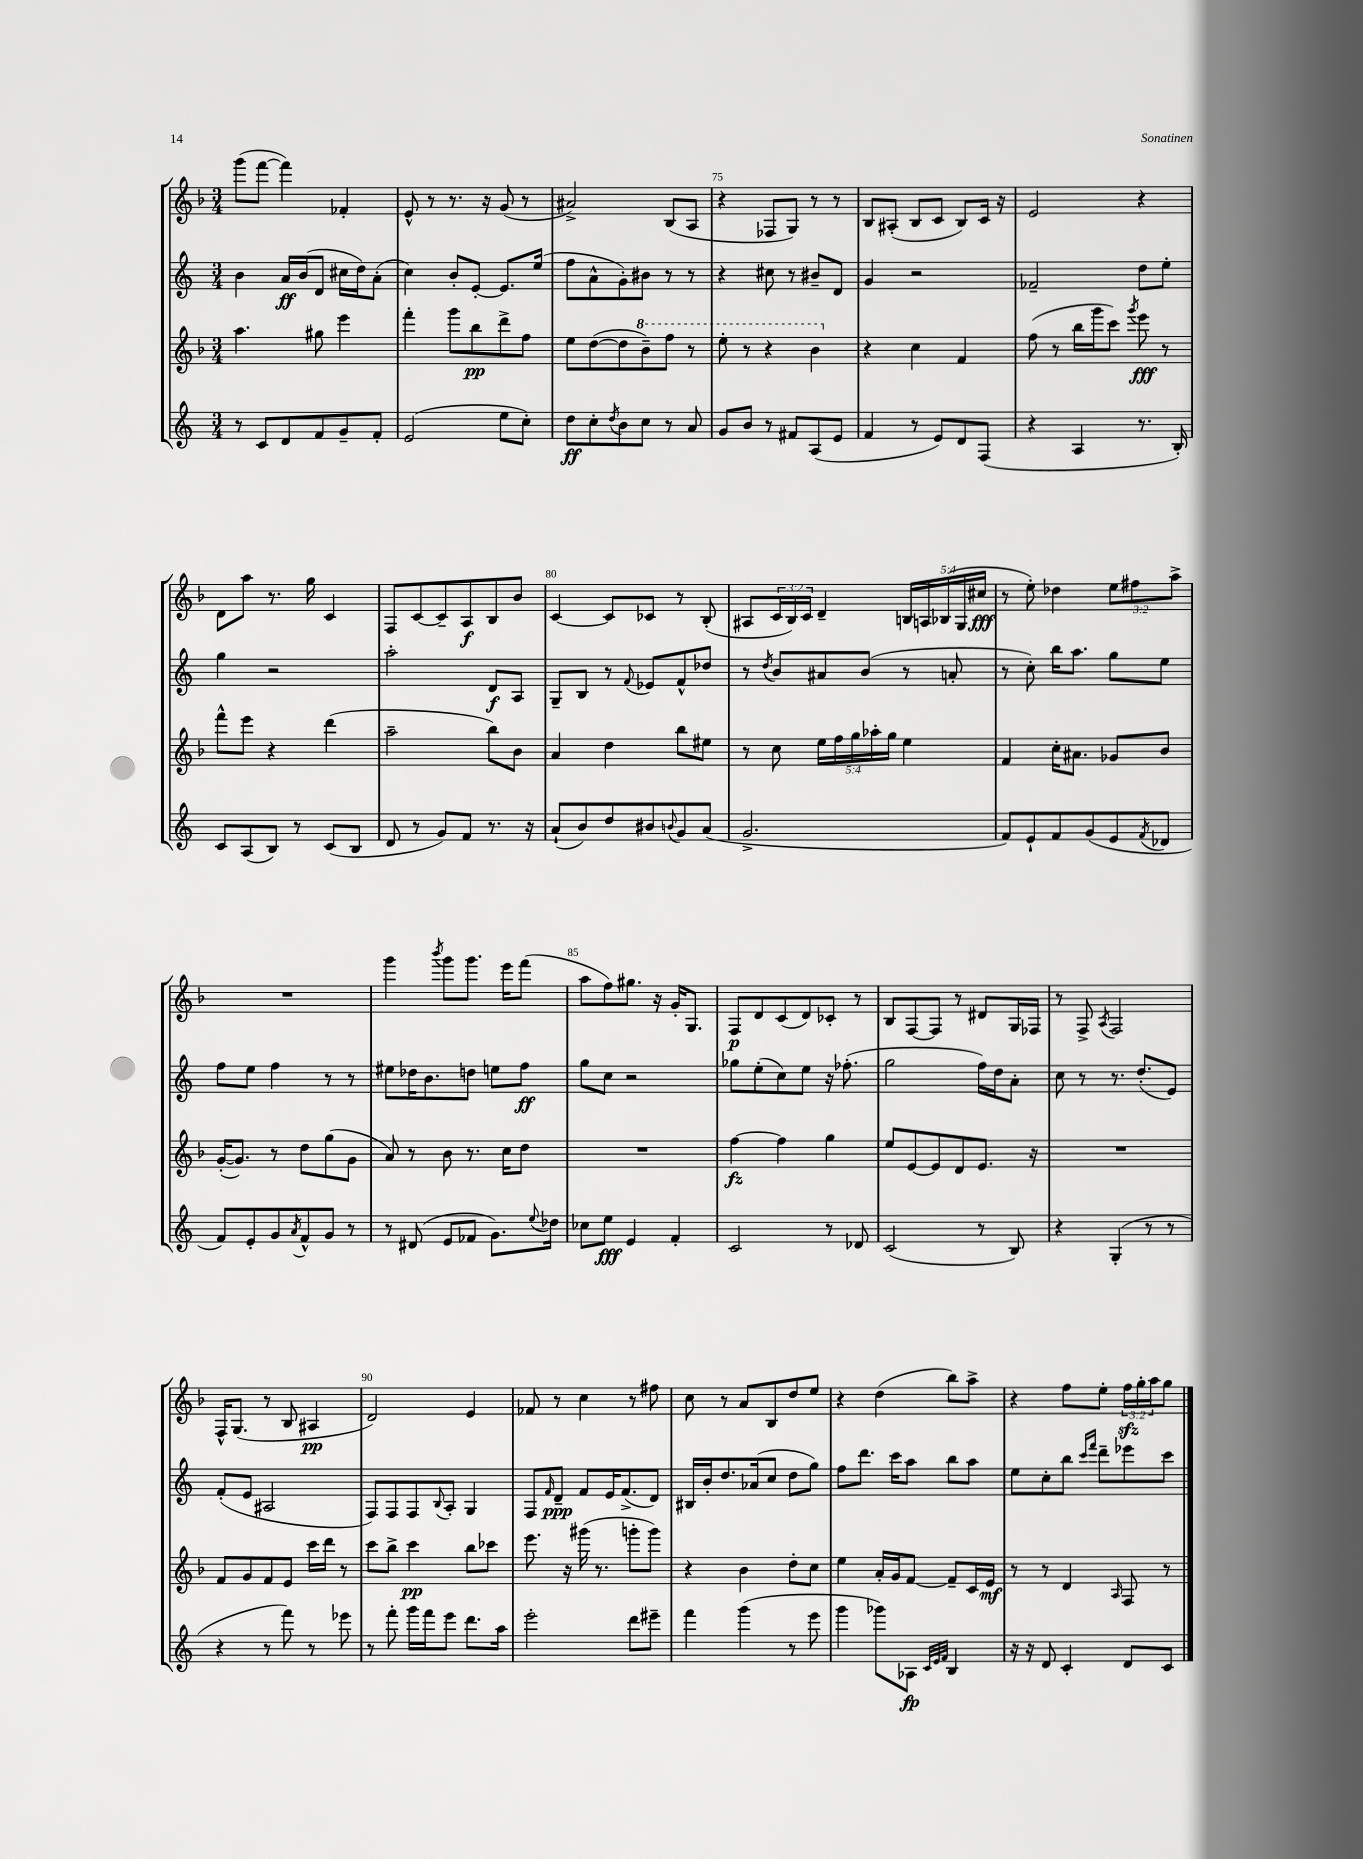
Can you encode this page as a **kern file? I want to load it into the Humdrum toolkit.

**kern	**kern	**kern	**kern
*staff4	*staff3	*staff2	*staff1
*clefG2	*clefG2	*clefG2	*clefG2
*k[]	*k[b-]	*k[]	*k[b-]
*M3/4	*M3/4	*M3/4	*M3/4
8r	4.aa\	4b\	(8ggg\L
8c/L	.	.	[8fff\J
8d/	.	16a/LL	4fff\])
.	.	(16b/J	.
8f/	8gg#\	8d/J	.
8g~/	4eee\	16cc#\LL	4f-'/
.	.	16dd\J)	.
8f'/J	.	(8a'\J	.
=	=	=	=
(2e/	4fff'\	4cc\)	8e^^/
.	.	.	8r
.	8ggg\L	8b'/L	8.r
.	8bb-\	[8e'/J	.
.	.	.	16r
8ee\L	8ddd^\	8.e/]L	(8g/
8cc'\J)	8ff\J	.	8r
.	.	(16ee/Jk	.
=	=	=	=
8dd\L	8ee\L	8ff\L	2a#^/)
8cc'\	([8dd\	8a^^\	.
8qdd/	.	.	.
8b\	8dd\]	8g'\)	.
8cc\J	8bb-~\)	8b#\J	.
8r	8fff\J	8r	(8B-/L
8a/	8r	8r	8A/J
=	=	=	=
8g/L	8eee'\	4r	4r
8b/J	8r	.	.
8r	4r	8cc#\	8F-/L
8f#/L	.	8r	8G/J)
(8A/	4bb-\	8b#~/L	8r
8e/J	.	8d/J	8r
=	=	=	=
4f/	4r	4g/	8B-/L
.	.	.	(8A#'/J
8r	4cc\	2r	8B-/L
8e/L)	.	.	8c/J
8d/	4f/	.	8B-/L)
(8F/J	.	.	16c/Jk
.	.	.	16r
=	=	=	=
4r	(8ff\	2f-~/	2e/
.	8r	.	.
4A/	16bb-\LL	.	.
.	16ggg\J	.	.
.	8ccc\J)	.	.
.	8qggg/	.	.
8.r	8eee\	8dd\L	4r
.	8r	8ee'\J	.
16B'/)	.	.	.
=	=	=	=
8c/L	8fff^^\L	4gg\	8d\L
(8A/	8eee\J	.	8aa\J
8B/J)	4r	2r	8.r
8r	.	.	.
.	.	.	16gg\
(8c/L	(4ddd\	.	4c/
8B/J	.	.	.
=	=	=	=
8d/	2aa~\	2aa'\	8F/L
8r	.	.	[8c/
8g/L)	.	.	8c~/]
8f/J	.	.	8A/
8.r	8bb-\L)	8d/L	8B-/
.	8b-\J	8A/J	8b-/J
16r	.	.	.
=	=	=	=
(8a`/L	4a/	8G~/L	[4c/
8b/)	.	8B/J	.
8dd/	4dd\	8r	8c/]L
.	.	8qqf/	.
8b#/	.	8e-/L	8c-/J
8qqb/	.	.	.
8g/	8bb-\L	8f^^/	8r
(8a/J	8ee#\J	8dd-/J	(8B-'/
=	=	=	=
2.g^/	8r	8r	8A#/L
.	.	8qdd/	.
.	8cc\	8b/L	24c/L
.	.	.	24B-/)
.	.	.	24c/JJ
.	20ee\LL	8a#/	4d~/
.	20ff\	.	.
.	20gg\	.	.
.	.	(8b/J	.
.	20aa-'\	.	.
.	20gg\JJ	.	.
.	4ee\	8r	20B/LL
.	.	.	20A/
.	.	.	(20B-/
.	.	8a'/	.
.	.	.	20G/
.	.	.	20cc#/JJ
=	=	=	=
8f/L)	4f/	8r	8r
8e`/	.	8cc'\)	8ee'\)
8f/	16cc'\LK	16bb\LK	4dd-\
.	8.a#\J	8.aa\J	.
(8g/	.	.	.
8e/	8g-/L	8gg\L	12ee\L
.	.	.	12ff#\
8qf/	.	.	.
8d-/J	8b-/J	8ee\J	.
.	.	.	12aa^\J
=	=	=	=
8f/L)	([16g'/LK	8ff\L	2.r
.	8.g/]J)	.	.
8e'/	.	8ee\J	.
8g/	8r	4ff\	.
8qa/	.	.	.
8f^^/	8dd\L	.	.
8g/J	(8gg\	8r	.
8r	8g\J	8r	.
=	=	=	=
8r	8a/)	8ee#\L	4ggg\
(8d#/	8r	16dd-\K	.
.	.	8.b\	.
.	.	.	8qbbb-/
8e/L	8b-\	.	8ggg\L
8f-/J	8.r	8dd\J	8.ggg\J
8.g\L)	.	8ee\L	.
.	16cc\LK	.	16eee\LK
.	8dd\J	8ff\J	(8fff\J
8qqee/	.	.	.
16dd-\Jk	.	.	.
=	=	=	=
8cc-\L	2.r	8gg\L	8aa\L
8ee\J	.	8cc\J	8ff\)
4e/	.	2r	8.gg#\J
.	.	.	16r
4f'/	.	.	16g'/LK
.	.	.	8.G/J
=	=	=	=
2c/	[4ff\	8gg-\L	8F/L
.	.	(8ee'\	8d/
.	4ff\]	8cc\)	(8c/
.	.	8ee\J	8d/)
8r	4gg\	16r	8c-'/J
.	.	(8.ff-'\	.
8d-/	.	.	8r
=	=	=	=
(2c/	8ee/L	2gg\	8B-/L
.	[8e/	.	[8F/
.	8e/]	.	8F/]J
.	8d/	.	8r
8r	8.e/J	16ff\LL)	8d#/L
.	.	16dd\J	.
8B/)	.	8a'\J	16G/L
.	16r	.	16F-/JJ
=	=	=	=
4r	2.r	8cc\	8r
.	.	8r	8F^/
.	.	.	8qA/
(4G'/	.	8.r	2F/
.	.	(8.dd'/L	.
8r	.	.	.
8r	.	8e/J)	.
=	=	=	=
4r	8f/L	(8f'/L	16F^^/LK
.	.	.	(8.G/J
.	8g/	8e/J	.
8r	8f/	2A#/	8r
8fff\)	8e/J	.	8B-/
8r	16ccc\LL	.	4A#/
.	16ddd\JJ	.	.
8eee-\	8r	.	.
=	=	=	=
8r	8ccc\L	8F/L)	2d/)
8fff'\	8bb-^\J	8F/	.
16ggg\LL	4ccc\	8F/	.
16fff\J	.	.	.
.	.	8qqB/	.
8eee\J	.	8A'/J	.
8.ddd\L	8bb-\L	4G/	4e/
.	8ccc-\J	.	.
16aa\Jk	.	.	.
=	=	=	=
2eee'\	8.eee\	8F/L	8f-/
.	.	16qqf/	.
.	.	8d~/J	8r
.	16r	.	.
.	(16ggg#\	8f/L	4cc\
.	8.r	.	.
.	.	16e/K	.
.	.	(8.f^/	.
8ddd\L	8ggg'\L	.	8r
8eee#~\J	8ggg\J)	8d/J)	8ff#\
=	=	=	=
4fff\	4r	16B#/LL	8cc\
.	.	16b'/J	.
.	.	8.dd/	8r
(4ggg\	4b-\	.	8a/L
.	.	(16a-/k	.
.	.	8cc/J	8B-/
8r	8dd'\L	8dd\L	8dd/
8eee\	8cc\J	8gg\J)	8ee/J
=	=	=	=
4ggg\	4ee\	8ff\L	4r
.	.	8.ddd\J	.
8ggg-\L)	16a'/LL	.	(4dd\
.	16g/J	16ccc\LK	.
8A-\J	[8f/J	8aa\J	.
32qqc/LLL	.	.	.
32qqe/	.	.	.
32qqf/JJJ	.	.	.
4B/	8f~/]L	8bb\L	8bb-\L)
.	16c/L	8aa\J	8aa^\J
.	16e/JJ	.	.
=	=	=	=
16r	8r	8ee\L	4r
16r	.	.	.
8d/	8r	8cc'\	.
4c'/	4d/	8bb\J	8ff\L
.	.	16qqccc/LL	.
.	.	16qqfff/JJ	.
.	.	8ddd~\L	8ee'\J
.	16qqA/	.	.
8d/L	8F/	8eee-\	24ff\LL
.	.	.	24gg'\
.	.	.	24aa\J
8c/J	8r	8ccc\J	8gg\J
==	==	==	==
*-	*-	*-	*-
